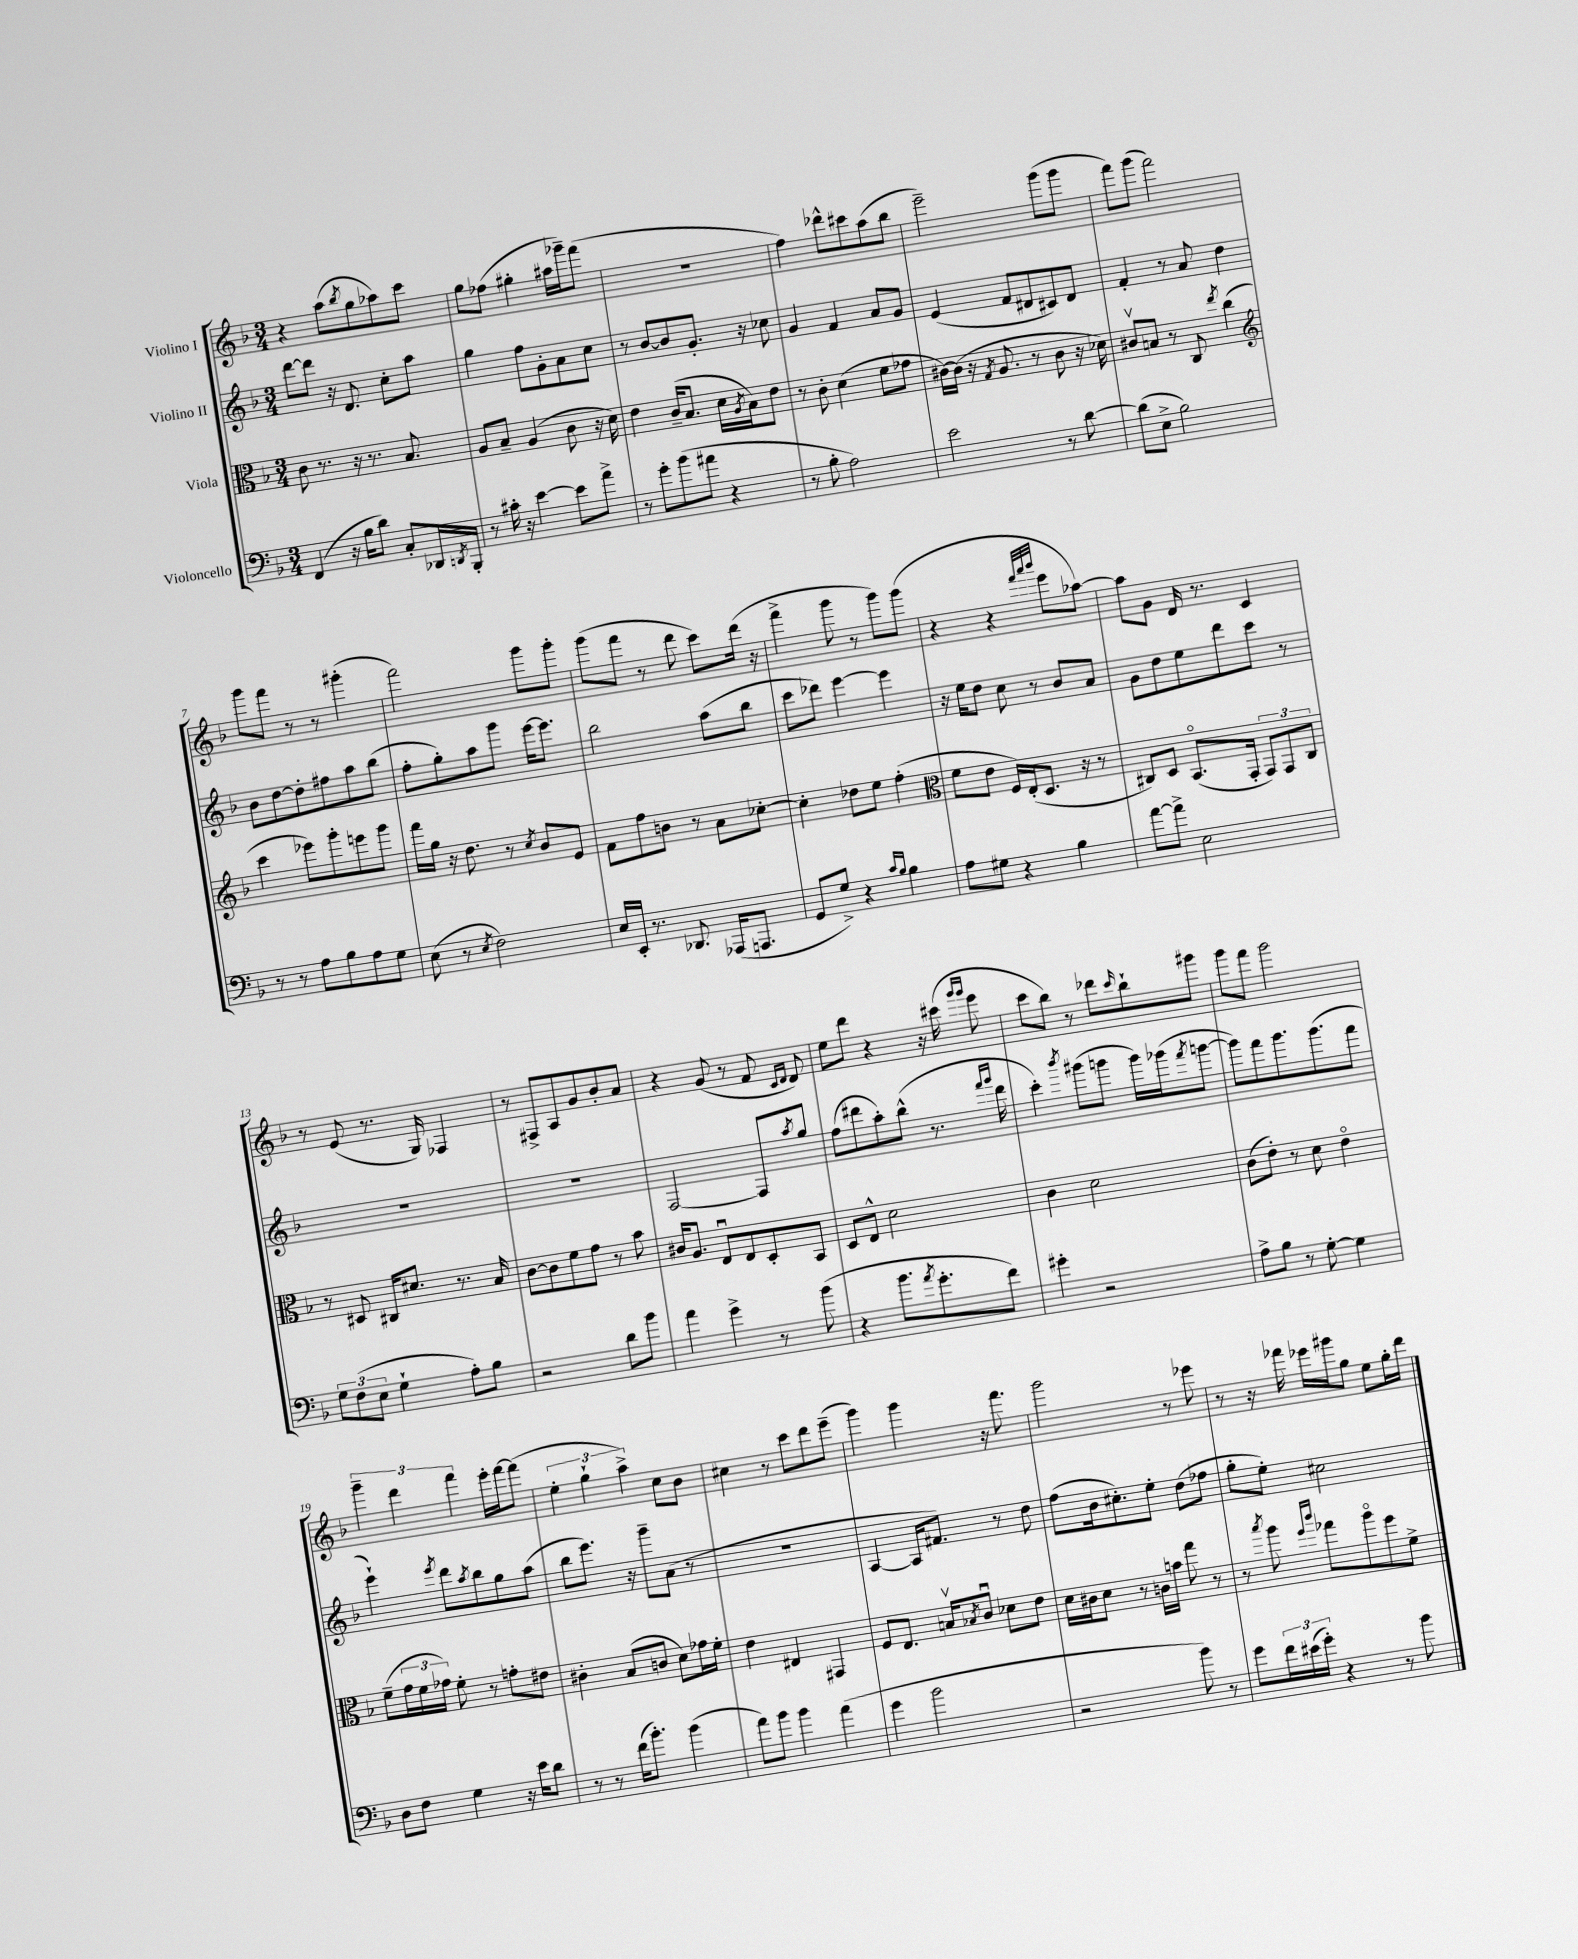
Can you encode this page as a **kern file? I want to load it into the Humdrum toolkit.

**kern	**kern	**kern	**kern
*part4	*part3	*part2	*part1
*staff4	*staff3	*staff2	*staff1
*I"Violoncello	*I"Viola	*I"Violino II	*I"Violino I
*clefF4	*clefC3	*clefG2	*clefG2
*k[b-]	*k[b-]	*k[b-]	*k[b-]
*M3/4	*M3/4	*M3/4	*M3/4
=1	=1	=1	=1
(4FF/	8c\	[8ddd\L	4r
.	8.r	8ddd\J]	.
16r	.	16r	(8aa\L
16B-\KL	16r	8.d/	.
.	.	.	8qbb-/
8d\J)	8.r	.	8gg\
8C'/L	.	8cc'\L	8aa-X\)
.	8.B-/	.	.
16DD-X/L	.	8aa\J	8ccc\J
8qDDn/	.	.	.
16BBB-'/JJ	.	.	.
=2	=2	=2	=2
8r	8A/L	4gg\	8gg\L
16c#X'\	8B-~/J	.	(8ff-X\J
16r	.	.	.
[4e\	(4A/	8ff\L	4gg#X'\
.	.	8g'\	.
8e\L]	8c\	8a\	16aa#X\LL
.	.	.	16ggg-X~\J)
8a^\J	16r	8cc\J	(8fff\J
.	16d\)	.	.
=3	=3	=3	=3
8r	4e\	8r	2.r
8g'\L	.	[8b-/L	.
(8b-\	(16c~/KL	8b-/]	.
.	8.B-/J	.	.
8a#X\J	.	8.g'/J	.
4r	16d\LL	.	.
.	8qA/	.	.
.	16B-\J)	16r	.
.	8e\J	8cc-X\	.
=4	=4	=4	=4
8r	8r	4g/	4ff\)
8B-'\	8c'\	.	.
2A\)	(4d\	4f/	8ddd-X^^\L
.	.	.	8ccc#X\
.	8f\L	8a/L	(8aa\
.	8g-X\J	8g/J	8bb-\J
=5	=5	=5	=5
2e\	[16c#X\LL)	(4e/	2eee~\)
.	(16c#\JJ]	.	.
.	16r	.	.
.	8qG/	.	.
.	8.A/	.	.
.	.	8f/L	.
.	8r	8d#X/	.
8r	8c#\	8c#X/)	(8ggg\L
[8d\	16r	8d#/J	8ggg\J
.	16d-X\)	.	.
=6	=6	=6	=6
(8d\L]	8c#Xv/L	4f'/	8fff\L)
8E^\J	8Bn/J	.	(8ggg\J
2B-\)	8r	8r	2fff\)
.	8C/	8a/	.
.	8qee/	.	.
.	(4cc\	4dd\	.
!!LO:LB:g=z
=7	=7	=7	=7
*	*clefG2	*	*
8r	4ccc\	8b-\L	8ggg\L
8r	.	[8dd\	8fff\J
8A\L	8eee-X\L)	8dd'\]	8r
8B-\	8ggg'\	8ff#X\	8r
8A\	8eeen\	8aa\	(4ggg#X'\
8G\J	8ggg\J	(8bb-\J	.
=8	=8	=8	=8
(8E\	16fff\LL	8ff'\L	2fff\)
.	16gg\JJ	.	.
8r	16r	8gg'\)	.
.	8.dd\	.	.
8qE/	.	.	.
2F\)	.	8aa\	.
.	8r	8ggg\J	.
.	8qcc/	.	.
.	8b-/L	[16eee\KL	8ggg\L
.	.	8.eee\J]	.
.	8e/J	.	8ggg'\J
=9	=9	=9	=9
16E/LL	8f\L	2bb-\	(8ggg\L
16EE'/JJ	.	.	.
8.r	8ff\	.	8fff\J
.	8bn\J	.	8r
8.DD-X/	.	.	.
.	8r	.	8ddd\
(16AAA-X/KL	8a\L	(8aa\L	8ccc\L)
8.AAAn/J	.	.	.
.	[8cc-X'\J	8bb-\J	(16ddd\Jk
.	.	.	16r
=10	=10	=10	=10
8GG/L	4cc-'\]	8ccc\L	4fff^\
8G^/J)	.	8ddd-X\J)	.
4r	8dd-X\L	[4eee\	8ggg\
.	8ee\J	.	8r
16qqc/LL	.	.	.
16qqB-/JJ	.	.	.
4B-\	(4ff'\	4eee\]	8ggg\L)
.	.	.	(8ggg\J
=11	=11	=11	=11
*	*clefC3	*	*
8A\L	8f\L	16r	4r
.	.	16ee\KL	.
8G#X\J	8e\J	8dd\J	.
4r	16F/LL)	8cc\	4r
.	(16E'/J	.	.
.	8.D/J	8r	.
.	.	.	32qqfff/LLL
.	.	.	32qqaaa/
.	.	.	32qqbbb-/JJJ
4B-\	.	8b-/L	8eee\L
.	16r	.	.
.	8r	8a/J	[8aa-X\J)
=12	=12	=12	=12
[8a\L	8C#X/L)	8g\L	8aa-\L]
8a^\J]	8D/J	8dd\	8g\J
2E\	(8.BB-/L	8ee\	16d/
.	.	.	8.r
.	.	8ddd\	.
.	16GG'/Jk	.	.
.	12GG/L)	8ccc\J	4c/
.	12GG/	.	.
.	.	8r	.
.	12C#/J	.	.
!!LO:LB:g=z
=13	=13	=13	=13
12G\L	8r	2.r	8r
(12F\	.	.	.
.	8D#X/	.	(8e/
12E\J	.	.	.
4G`\	16C#X/KL	.	8.r
.	8.d#X/J	.	.
.	.	.	16G/)
8A'\L)	8.r	.	4F-X/
8B-\J	.	.	.
.	16B-/	.	.
=14	=14	=14	=14
2r	[8c\L	2.r	8r
.	8c\]	.	8F#X^/L
.	8f\	.	8A/
.	8g\J	.	8g/
8d\L	8r	.	8b-'/
8b-\J	8b-\	.	8a/J
=15	=15	=15	=15
4a\	16c#X/KL	[2F/	4r
.	8.A/J	.	.
4g^\	8Eu/L	.	(8g/
.	8E/	.	8r
8r	8D'/	8F/L]	8f/
.	.	.	16qqc/LL
.	.	8qaa/	16qqd/JJ
(8b-\	8BB-/J	8gg/J	8d/)
=16	=16	=16	=16
4r	8D/L	(8ff\L	8ee\L
.	8E^^/J	8ddd#X\	8ddd\J
8.b-\L	2d\	8aa'\)	4r
.	.	(8bb-^^\J	.
8qa/	.	.	.
8.g'\	.	.	.
.	.	8.r	16r
.	.	.	(16ccc#X\
.	.	.	16qqggg/LL
.	.	.	16qqggg/JJ
8f\J)	.	.	8eee\
.	.	16qqfff/LL	.
.	.	16qqggg/JJ	.
.	.	16ddd#\	.
=17	=17	=17	=17
4g#X'\	4c\	4ccc'\)	8ccc\L
.	.	.	8bb-\J)
.	.	8qbbb-/	.
2r	2d\	(8ggg#X\L	8r
.	.	8gggn\J	8ddd-X\L
.	.	.	16qqccc/
.	.	16ggg\LL)	8bb-`\
.	.	(16ggg-X\J	.
.	.	8qfff/	.
.	.	[8gggn\J	8ggg#X\J
=18	=18	=18	=18
8A^\L	(8c\L	8ggg\L])	8ggg\L
8B-\J	8e'\J)	8fff\	8fff\J
8r	8r	8.ggg\	2ggg\
[8G'\	8d\	.	.
.	.	(8.ggg\	.
4G\]	4e\	.	.
.	.	8fff\J	.
!!LO:LB:g=z
=19	=19	=19	=19
8D\L	(8f~\L	4eee`\)	6ggg~\
8F\J	24g\L	.	.
.	24f\	.	6ddd\
.	24g-X\JJ)	.	.
.	.	8qeee/	.
4G\	8f'\	8ddd\L	.
.	.	.	6fff\
.	.	8qaa/	.
.	8r	8bb-\	.
16r	8gn'\L	8gg\	16eee'\LL
16e\KL	.	.	[16fff\J
8d\J	8e#X\J	(8aa\J	(8fff\J]
=20	=20	=20	=20
8r	4c#X'\	8bb-\L	6ee'\
8r	.	8.eee\J)	.
.	.	.	6gg`\
(16f\KL	(8B-/L	.	.
8.b-'\J)	.	16r	.
.	.	.	6aa^\)
.	8cn/J	8ggg~\L	.
(4b-\	8d\L)	(8a\J	8cc\L
.	16g-X\L	8r	8b-\J
.	16f'\JJ	.	.
=21	=21	=21	=21
8a\L)	4e\	2.r	4cc#X\
8b-\J	.	.	.
4b-\	4E#X/	.	8r
.	.	.	8ccc\L
(4a\	4GG#X/	.	8ddd\
.	.	.	(8eee~\J
=22	=22	=22	=22
4g\	8F/L	[4A/	4ggg\)
.	8.E/J	.	.
2b-\	.	16A/KL]	4ggg\
.	16Bnv/KL	8.f#X/J)	.
.	8qB-X/	.	.
.	8cu/J	.	.
.	8d-X\L	8r	16r
.	.	.	8.fff\
.	8e\J	8dd\	.
=23	=23	=23	=23
2r	16d\LL	(8ff\L	2ggg\
.	16c#X\J	.	.
.	8d\J	16b-\k	.
.	.	8.cc#X'\)	.
.	8r	.	.
.	16cn\LL	8ee'\J	.
.	16bn\JJ	.	.
8b-\)	8gg\	(8dd\L	8r
8r	8r	8ff-X\J	8eee-X\
=24	=24	=24	=24
8g\L	8r	8gg'\L	8r
.	8qbb-/	.	.
24f\L	8aa\	8ee'\J)	16r
(24e#X\	.	.	.
.	.	.	16fff-X\
24g'\JJ)	.	.	.
.	16qqff/LL	.	.
.	16qqccc/JJ	.	.
4r	8gg-X\L	2cc#X\	16eee-X\LL
.	.	.	16ggg#X\J
.	8aa\	.	8gg\J
8r	8ff\	.	8ee\L
8b-\	8f^\J	.	16gg'\L
.	.	.	16ddd\JJ
==	==	==	==
*-	*-	*-	*-
